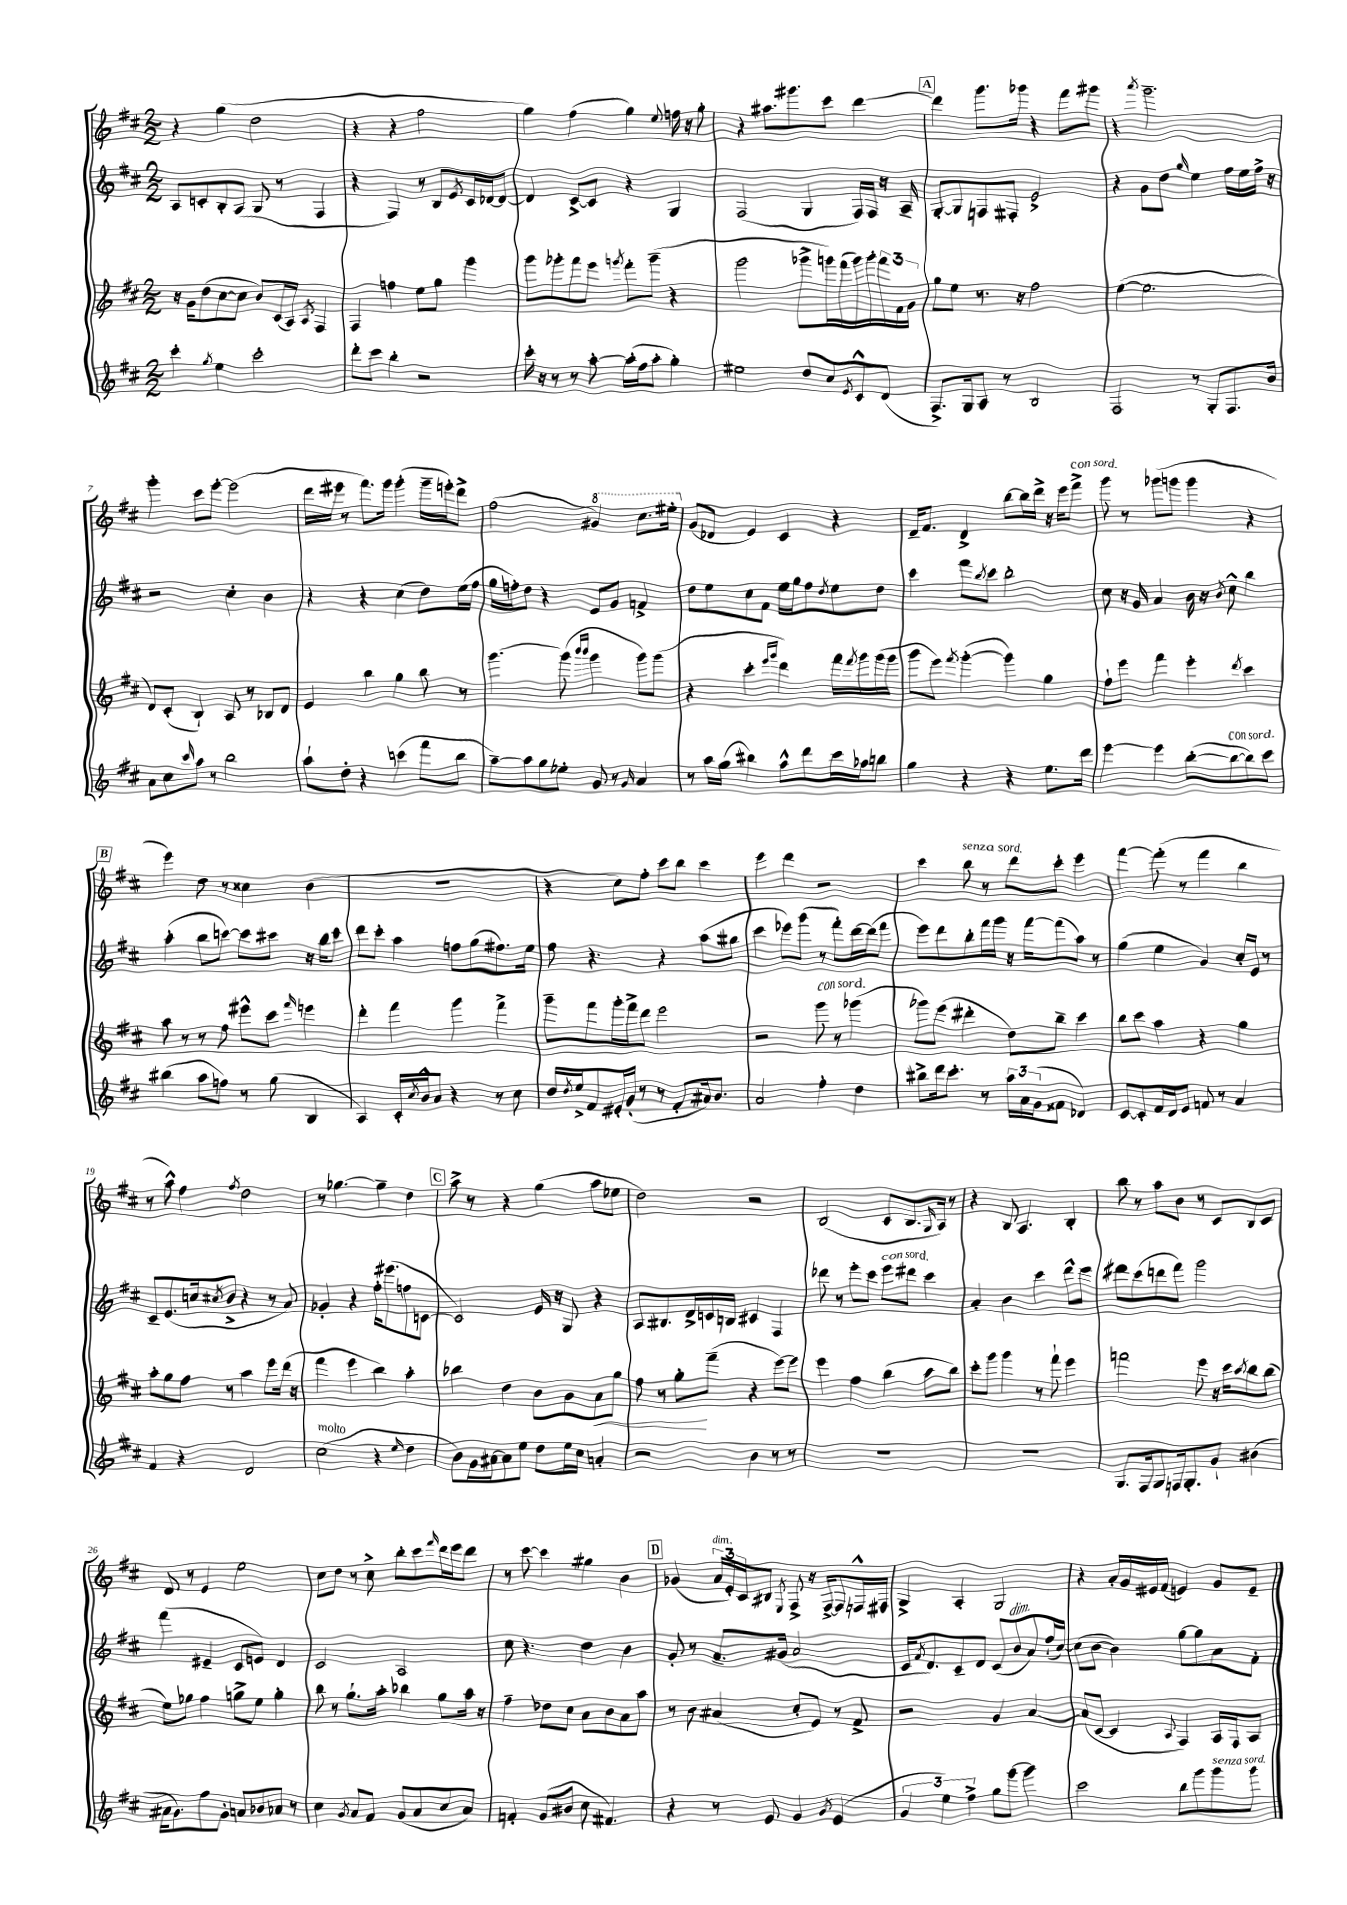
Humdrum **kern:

**kern	**kern	**kern	**kern
*staff4	*staff3	*staff2	*staff1
*clefG2	*clefG2	*clefG2	*clefG2
*k[f#c#]	*k[f#c#]	*k[f#c#]	*k[f#c#]
*M2/2	*M2/2	*M2/2	*M2/2
4ccc#'\	16r	8A/L	4r
.	16g\LK	.	.
.	(8dd\	8c'/	.
8qgg/	.	.	.
4ee\	[8cc#\	8B'/	(4gg\
.	8cc#\]J	(8A/J	.
2ccc#'\	8b/L)	8G/	2dd\
.	(16c#/L	8r	.
.	16A/JJ)	.	.
.	8qA/	.	.
.	4F#/	4F#/	.
=	=	=	=
8ddd'\L	4F#/	4r	4r
8ccc#\J	.	.	.
4bb'\	4ff\	4F#/)	4r
2r	8ee\L	8r	2ff#\
.	8gg\J	8B/L	.
.	.	8qe/	.
.	4ggg\	16c#/L	.
.	.	[16d-/J	.
.	.	8d-/_J	.
=	=	=	=
16ccc#'\	8ggg\L	4d-/]	4gg\)
16r	.	.	.
8r	8ggg-'\	.	.
8r	8fff#\	[8c#^/L	(4ff#\
[8aa'\	8eee\J	8c#/]J	.
.	8qggg/	.	.
(16aa'\]LL	8fff#'\L	4r	4gg\)
16ff#\J	.	.	.
8aa'\J	(8ggg~\J	.	.
.	.	.	8qqee/
4gg'\)	4r	4G/	16ff\
.	.	.	16r
.	.	.	8gg'\
=	=	=	=
2ee#\	2ggg\	(2F#/	4r
.	.	.	8.aa#\L
.	.	.	8.ggg#\
8dd/L	8ggg-^\L	4G/	.
8cc#/	16ggg\L)	.	8ccc#\J
.	(16fff#\	.	.
8qe/	.	.	.
8c#^^/	16ggg\)	16F#/LL)	[4ddd\
.	16ggg'\	16F#/JJ	.
(8d/J	24fff#\	16r	.
.	24f#\	.	.
.	.	16A~/	.
.	24g\JJ	.	.
=	=	=	=
8.F#^/L)	8gg\L	[8G'/L	4ddd\]
.	8ee\J	8G/]	.
16G/k	.	.	.
8A/J	8.r	8F/	8.ggg\L
8r	.	8F#'/J	.
.	16r	.	16ggg-\Jk
2B/	2ff#\	2e^/	4r
.	.	.	8fff#\L
.	.	.	8ggg#\J
=	=	=	=
2F#/	([4ee\	4r	4r
.	.	.	8qaaa/
.	2.ee\]	8g\L	2.ggg~\
.	.	8dd\J	.
.	.	16qqgg/	.
8r	.	4ee\	.
8G'/L	.	.	.
8.F#/	.	16ff#\LL	.
.	.	16ee\	.
.	.	16ff#^\JJ	.
16b/Jk	.	16r	.
=	=	=	=
8a\L	8d/L)	2r	4ggg'\
8cc#\	(8c#'/J	.	.
16qqccc#/	.	.	.
8aa\J	4B`/)	.	8ccc#\L
8r	.	.	[8eee'\J
2bb\	8A/	4cc#'\	(2eee\]
.	8r	.	.
.	8B-/L	4b\	.
.	8d/J	.	.
=	=	=	=
8aa`\L	4e/	4r	16ddd\LL
.	.	.	16eee#\JJ
8dd'\J	.	.	8r
4r	4bb\	4r	8.fff#\L)
.	.	.	16ggg\Jk
(4ccc\	4gg\	(4cc#\	(4ggg'\
8fff#\L	8bb\	8dd\L)	16ggg~\LL
.	.	.	16eee'\J)
8bb\J	8r	(16ee\L	8ddd^\J
.	.	16ff#\JJ	.
=	=	=	=
[8aa~\L)	[4.ggg\	16gg\LL	(2ff#\
.	.	16ff'\J)	.
8aa\]	.	8dd\J	.
8gg\	.	4r	.
8ee-'\J	(8ggg\]	.	.
.	16qqbbb/LL	.	.
.	16qqbbb/JJ	.	.
8g/	4ggg\	8e/L	4gg#/)
8r	.	8g/J	.
16qqg/	.	.	.
4a/	8ggg\L)	4f^/	8.ccc#\L
.	(8ggg\J	.	.
.	.	.	16eee#'\Jk
=	=	=	=
8r	4r	8dd\L	(8g/L
16aa\LL	.	8ee\	8d-/J
(16gg\JJ	.	.	.
4bb#\)	4ccc#'\	8cc#\	4e/)
.	.	8f#\J	.
.	16qqeee/LL	.	.
.	16qqggg/JJ	.	.
8aa^^\L	4ddd\)	16ee\LL	4c#/
.	.	16gg\J	.
8ddd\	.	8ff#\	.
.	.	8qdd/	.
16ccc#\L	16fff#\LL	8ee\	4r
.	8qfff#/	.	.
16aa-\J	16ggg\	.	.
8bb\J	(16ggg\	8dd\J	.
.	16ggg\JJ	.	.
=	=	=	=
4gg\	8ggg\L	4ccc#\	16d~/LK
.	.	.	8.f#/J
.	8eee\J)	.	.
.	8qfff#/	.	.
4r	([4ggg'\	8fff#\L	4d^/
.	.	8qbb/	.
.	.	8ccc#\J	.
4r	4ggg\])	2bb'\	[8bb\L
.	.	.	16bb\]L
.	.	.	16ddd^\JJ
8.ee\L	4gg\	.	16r
.	.	.	16eee\LK
.	.	.	8fff#^\J
16ddd\Jk	.	.	.
=	=	=	=
[4eee\	8ff#`\L	8cc#\	8ggg\
.	8eee\J	16r	8r
.	.	16g/	.
4eee\]	4fff#\	4a/	(8ggg-\L
.	.	.	8ggg\J
([8bb'\L	4eee'\	16b\	4ggg\
.	.	16r	.
.	.	8qb/	.
8bb\_	.	8cc#^^\	.
.	8qddd/	.	.
8bb\])	4ccc#\	4bb\	4r
8ccc#\J	.	.	.
=	=	=	=
(4bb#\	8aa\	(4aa'\	4eee\)
.	8r	.	.
8aa\L	8r	8bb\L	8dd\
8ff\J)	8ff#\	[8ccc\J)	8r
8r	8eee#^^\L	8ccc\]L	4cc##\
(8gg\	8ccc#\J	8ccc#\J	.
.	16qqfff#/	.	.
4B/	4eee\	16r	(4b\
.	.	16bb\LK	.
.	.	8ccc#\J	.
=	=	=	=
4A/)	4ddd'\	8ddd\L	1r
.	.	8ccc#'\J	.
16c#'/LL	4fff#\	4aa\	.
8qcc#/	.	.	.
16b^^/J	.	.	.
8a/J	.	.	.
4r	4ggg\	8ff\L	.
.	.	(8gg\	.
8r	4fff#^\	8.ff#\)	.
8cc#\	.	.	.
.	.	16ee\Jk	.
=	=	=	=
16dd/LL	8ggg~\L	8ff#\	4r
8qdd/	.	.	.
16ee^/J	.	.	.
8f#/	8fff#\	4.r	.
16e#'/L	16ggg'\L	.	8cc#\L)
(16g'/JJ	16fff#^\J	.	.
8r	8ddd\J	.	8ff#'\J
8r	2eee\	4r	8ccc#\L
8f#'/L	.	.	8bb\J
16a#/k)	.	(8aa\L	4ccc#\
8.b/J	.	.	.
.	.	8bb#\J	.
=	=	=	=
2a/	2r	4ccc#\	4eee\
.	.	8eee-\L)	4ddd\
.	.	(8ggg\J	.
4ff#'\	8ggg\	8r	2r
.	8r	8fff#'\L)	.
4dd\	(4ggg-\	[16ddd\L	.
.	.	(16ddd\]J	.
.	.	8fff#\J	.
=	=	=	=
8bb#^\L	8ggg-\L)	8eee\L)	4ccc#\
16ddd\k	(8eee\J	8ddd\	.
8.ccc#'\J	.	.	.
.	4ddd#'\	8bb'\	8bb\
8r	.	16fff#\L	8r
.	.	16ggg\JJ	.
24aa\LL	8dd\L)	16r	8ddd\L
24a\	.	.	.
.	.	[16fff#\LK	.
(24g\J	.	.	.
8f##\J	8bb~\J	(8fff#\]	8ccc#'\J
4d-/)	4ccc#\	8aa\J)	4eee\
.	.	8r	.
=	=	=	=
[8c#/L	8bb\L	(4gg\	[4fff#\
8c#'/]	8ccc#\J	.	.
16f#/L	4aa\	4ee\	(8fff#'\]
16d/J	.	.	.
8e/J	.	.	8r
8f/	4r	4g/)	4fff#\
8r	.	.	.
4a/	4gg\	16cc#'/LL	4bb\
.	.	16e/JJ	.
.	.	8r	.
=	=	=	=
4f#/	8aa'\L	8c#~/L	8r
.	8gg\	(8.e/	8aa^^\)
4r	8ff#\J	.	4ff#\
.	.	16cc/k	.
.	.	8qcc#/	.
.	8r	8b^/J	.
.	.	.	8qff#/
2d/	4aa\	4r	2dd\
.	8eee\L	8r	.
.	(16ddd\Jk	8a/)	.
.	16r	.	.
=	=	=	=
(2cc#\	4fff#\	4g-'/	8r
.	.	.	[4.gg-\
.	4eee\	4r	.
4r	4bb\)	16ff#'\LK	4gg-~\]
.	.	(8.eee#\	.
16qqee/	.	.	.
4dd\	4aa'\	8ff\	4dd\
.	.	[8c\J	.
=	=	=	=
8b\L)	4bb-\	2c/])	8aa^\
16g\L	.	.	8r
[16a#\J	.	.	.
8a#\]	4dd\	.	4r
8ee\J	.	.	.
8dd\L	8b\L	16e/	(4gg\
.	.	16r	.
16ee\L	8g\	8G/	.
16cc#\JJ	.	.	.
4a'/	8a\	4r	8aa\L
.	8gg\J	.	8ee-\J
=	=	=	=
2r	8ff#\	8A/L	2dd\)
.	8r	8.B#/	.
.	8gg'\L	.	.
.	.	16d^/L	.
.	(8fff#~\J	16c/	.
.	.	16B/JJ	.
4b\	4r	4c#/	2r
8r	[8eee\L)	4F#/	.
8r	8eee\]J	.	.
=	=	=	=
1r	4eee\	8ddd-\	(2B/
.	.	8r	.
.	4ff#\	8eee'\L	.
.	.	8ccc#\J	.
.	(4bb\	8eee\L	8c#/L
.	.	8ddd#\J	8.B/
.	8aa\L	4ccc#\	.
.	.	.	16qqG/
.	.	.	16A/Jk)
.	8bb\J)	.	8r
=	=	=	=
1r	8ccc#'\L	4a'/	4r
.	8ggg\J	.	.
.	4ggg\	4b\	8B/
.	.	.	4.A/
.	8r	4ccc#\	.
.	8fff#`\	.	.
.	4eee\	8ddd^^\L	4B'/
.	.	8eee\J	.
=	=	=	=
8.G/L	2fff\	8ddd#\L	8bb\
.	.	(8ccc#\	8r
16F#/k	.	.	.
8G/	.	8ddd\	8aa\L
16F/k	.	8fff#\J)	8b\J
8.G'/	.	.	.
.	8eee\	2ggg\	8r
8g`/J	16r	.	8c#/L
.	16ccc#\LK	.	.
.	8qaa/	.	.
(4b#\	8bb\	.	8B/
.	(8bb\J	.	8c#/J
=	=	=	=
16a#\LK	8ee\L)	(4fff#\	8d/
8.g\)	.	.	.
.	8gg-\J	.	8r
8ff#\	4ff#\	4e#~/	4e/
8g'\J	.	.	.
8a/L	8gg^\L	8c#/L	2ee\
8b-/	8ee\J	8e/J)	.
8a-/J	4gg'\	4d/	.
8r	.	.	.
=	=	=	=
4cc#\	8bb\	2c#/	8cc#\L
.	8r	.	8dd\J
8qg/	.	.	.
8a/L	8.gg`\L	.	8r
8f#/J	.	.	8cc#^\
.	16aa'\Jk	.	.
(8g/L	4bb-\	2A/	8bb'\L
8a/	.	.	8ccc#\
.	.	.	16qqfff#/
8cc#/	8gg\L	.	16ddd\L
.	.	.	16eee\J
8a/J)	16aa\Jk	.	8ddd\J
.	16r	.	.
=	=	=	=
4f'/	4ff#~\	8cc#\	8r
.	.	4.r	[8ccc#\
(8g/L	8dd-\L	.	4ccc#\]
8b#/J	8cc#\J	.	.
8cc#\	8a\L	4dd\	4gg#\
4.f#/)	8b\	.	.
.	8a\	4b\	4b\
.	8aa\J	.	.
=	=	=	=
4r	8r	8g'/	(4g-/
.	8b\	8r	.
8r	(4a#/	8.a~/L	24a/LL
.	.	.	24e'/)
.	.	.	24c#/J
8e/	.	.	8B#/J
.	.	(16g#/Jk	.
.	.	.	8qE/
4g/	8cc#'/L	2a/	8F#^/
.	8e/J)	.	16r
.	.	.	[16F#^/LK
8qg/	.	.	.
(4e/	8r	.	8F#/]
.	8f#^/	.	16F^^/L
.	.	.	16F#/JJ
=	=	=	=
6g/	2r	16c#/LK	4G^/
.	.	8qf#/	.
.	.	8.d/)	.
6ee\)	.	.	.
.	.	8c#~/	4A'/
6ff#^\	.	.	.
.	.	8d/J	.
8gg\L	4g/	(8c#/L	2G/
[8ggg\J	.	8b/	.
4ggg\]	[4a/	8a/)	.
.	.	(16ff#`/L	.
.	.	[16cc#/JJ)	.
=	=	=	=
2ccc#\	(8a/]L	(8cc#\]L	4r
.	[8c#/J	[8b\J	.
.	4c#/]	4b\])	16a'/LL
.	.	.	16g/
.	.	.	16e#/
.	.	.	(16f#/JJ
.	8qqA/	.	.
8bb\L	4F#/)	[8gg\L	4e/)
8ggg\	.	8gg\]	.
8ggg\	16A/LL	8a\	8g/L
.	16F#/J	.	.
8ggg\J	8A/J	8f#'\J	8e~/J
==	==	==	==
*-	*-	*-	*-
